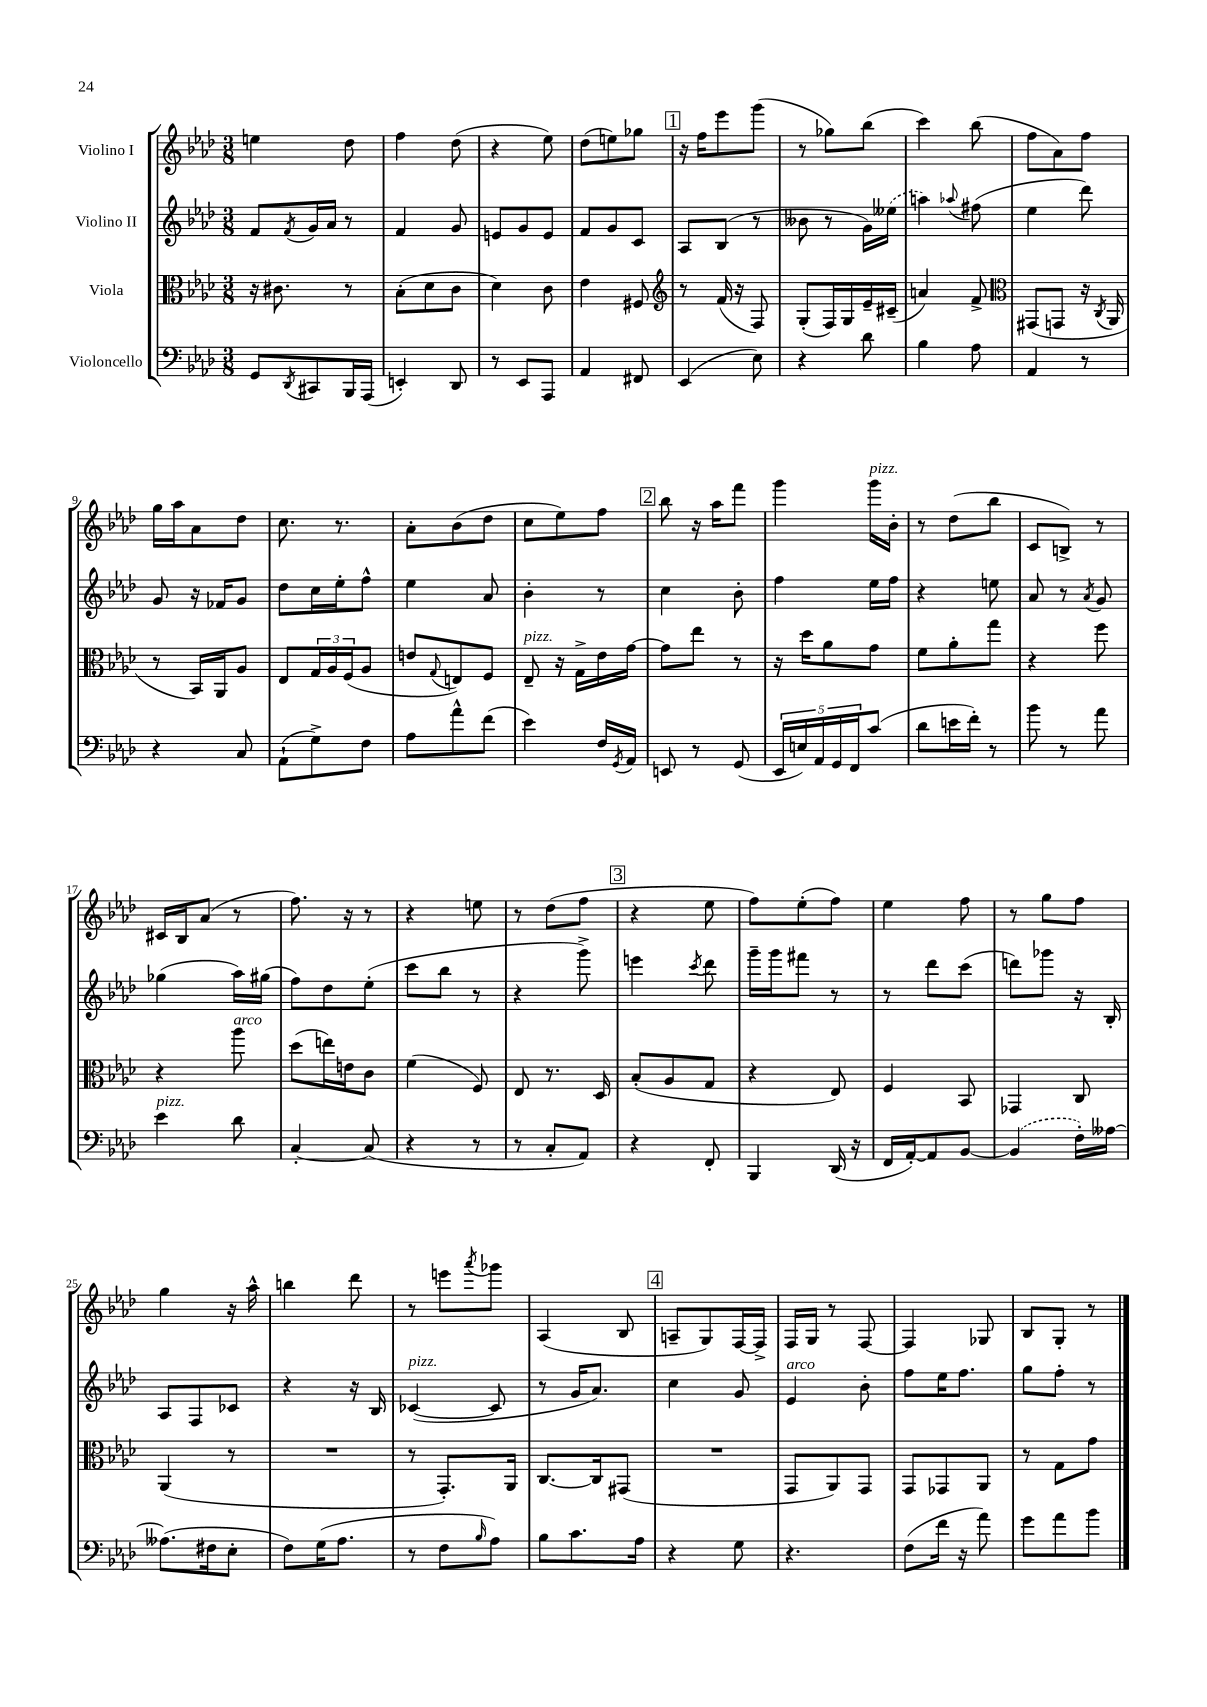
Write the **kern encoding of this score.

**kern	**kern	**kern	**kern
*staff4	*staff3	*staff2	*staff1
*clefF4	*clefC3	*clefG2	*clefG2
*k[b-e-a-d-]	*k[b-e-a-d-]	*k[b-e-a-d-]	*k[b-e-a-d-]
*M3/8	*M3/8	*M3/8	*M3/8
8GG	16r	8f	4ee
.	8.c#	.	.
8qDD-	.	8qf	.
8CC#	.	16g	.
.	.	16a-	.
16BBB-	8r	8r	8dd-
(16AAA-	.	.	.
=	=	=	=
4EE')	(8B-'	4f	4ff
.	8d-	.	.
8DD-	8c	8g	(8dd-
=	=	=	=
8r	4d-)	8e	4r
8EE-	.	8g	.
8AAA-	8c	8e	8ee-)
=	=	=	=
4AA-	4e-	8f	(8dd-
.	.	8g	8ee)
8FF#	8F#	8c	8gg-
=	=	=	=
*	*clefG2	*	*
(4EE-	8r	8A-	16r
.	.	.	16ff
.	(16f	(8B-	8eee-
.	16r	.	.
8E-)	8F)	8r	(8ggg
=	=	=	=
4r	(8G'	8b--	8r
.	16F)	8r	8gg-)
.	16G	.	.
8d-	16e-~	16g)	(8bb-
.	(16c#~	(16ee--	.
=	=	=	=
4B-	4a)	4aa)	4ccc)
.	.	8qqaa-	.
8A-	8f^	(8ff#	(8bb-
=	=	=	=
*	*clefC3	*	*
4AA-	(8GG#	4ee-	8ff
.	8GG	.	8a-)
8r	16r	8ddd-)	8ff
.	8qC	.	.
.	16AA-	.	.
=	=	=	=
4r	8r	8g	16gg
.	.	.	16aa-
.	16BB-)	16r	8a-
.	16AA-	16f-	.
8C	8A-	8g	8dd-
=	=	=	=
(8AA-`	8E-	8dd-	8.cc
8G^)	24G	16cc	.
.	24A-	.	.
.	.	16ee-'	8.r
.	(24F	.	.
8F	8A-	8ff^^	.
=	=	=	=
8A-	8e	4ee-	8a-'
.	8qqG	.	.
8a-^^	8E)	.	(8b-
(8f	8F	8a-	8dd-
=	=	=	=
4e-)	8E-~	4b-'	8cc
.	16r	.	8ee-)
.	16G^	.	.
16F	16e-	8r	8ff
8qGG	.	.	.
16AA-	[16g	.	.
=	=	=	=
8EE	8g]	4cc	8bb-
8r	8ee-	.	16r
.	.	.	16aa-
(8GG	8r	8b-'	8fff
=	=	=	=
20EE-	16r	4ff	4ggg
20E)	.	.	.
.	16dd-	.	.
20AA-	.	.	.
.	8a-	.	.
20GG	.	.	.
20FF	.	.	.
(8c	8g	16ee-	16ggg
.	.	16ff	16b-'
=	=	=	=
8d-	8f	4r	8r
16e	8a-'	.	(8dd-
16f')	.	.	.
8r	8gg	8ee	8bb-
=	=	=	=
8b-	4r	8a-	8c
8r	.	8r	8B^)
.	.	8qa-	.
8a-	8ff	8g	8r
=	=	=	=
4e-	4r	(4gg-	16c#
.	.	.	16B-
.	.	.	(8a-
8d-	8aa-	16aa-)	8r
.	.	(16gg#	.
=	=	=	=
[4C'	(8dd-	8ff)	8.ff)
.	16ee)	8dd-	.
.	16e	.	16r
(8C]	8c	(8ee-'	8r
=	=	=	=
4r	(4f	8ccc	4r
.	.	8bb-	.
8r	8F)	8r	8ee
=	=	=	=
8r	8E-	4r	8r
8C'	8.r	.	(8dd-
8AA-)	.	8ggg^)	8ff
.	16D-	.	.
=	=	=	=
4r	(8B-'	4eee	4r
.	8A-	.	.
.	.	8qccc	.
8FF'	8G	8ddd-	8ee-
=	=	=	=
4BBB-	4r	16ggg~	8ff)
.	.	16ggg	.
.	.	8fff#	(8ee-'
(16DD-	8E-)	8r	8ff)
16r	.	.	.
=	=	=	=
16FF	4F	8r	4ee-
[16AA-')	.	.	.
8AA-]	.	8ddd-	.
[8BB-	8BB-	(8ccc	8ff
=	=	=	=
(4BB-]	4GG-	8ddd)	8r
.	.	8ggg-	8gg
16F')	8C	16r	8ff
[16A--	.	16B-'	.
=	=	=	=
(8.A--]	(4AA-	8A-	4gg
.	.	8F	.
16F#	.	.	.
8E-'	8r	8c-	16r
.	.	.	16aa-^^
=	=	=	=
8F)	4.r	4r	4bb
(16G	.	.	.
8.A-	.	.	.
.	.	16r	8ddd-
.	.	16B-	.
=	=	=	=
8r	8r	([4c-	8r
8F	8.GG')	.	8eee
16qqB-	.	.	8qaaa-
8A-)	.	8c-]	8ggg-
.	16AA-	.	.
=	=	=	=
8B-	[8.C	8r	(4A-
8.c	.	16g	.
.	16C]	8.a-)	.
.	(8GG#	.	8B-
16A-	.	.	.
=	=	=	=
4r	4.r	4cc	8A~
.	.	.	8G)
8G	.	8g	[16F
.	.	.	16F^]
=	=	=	=
4.r	8GG	4e-	16F
.	.	.	16G
.	8AA-)	.	8r
.	8GG	8b-'	[8F
=	=	=	=
(8F	8GG	8ff	4F]
16f	8GG-	16ee-	.
16r	.	8.ff	.
8a-)	8AA-	.	8G-
=	=	=	=
8g	8r	8gg	8B-
8a-	8G	8ff'	8G'
8b-	8g	8r	8r
==	==	==	==
*-	*-	*-	*-
